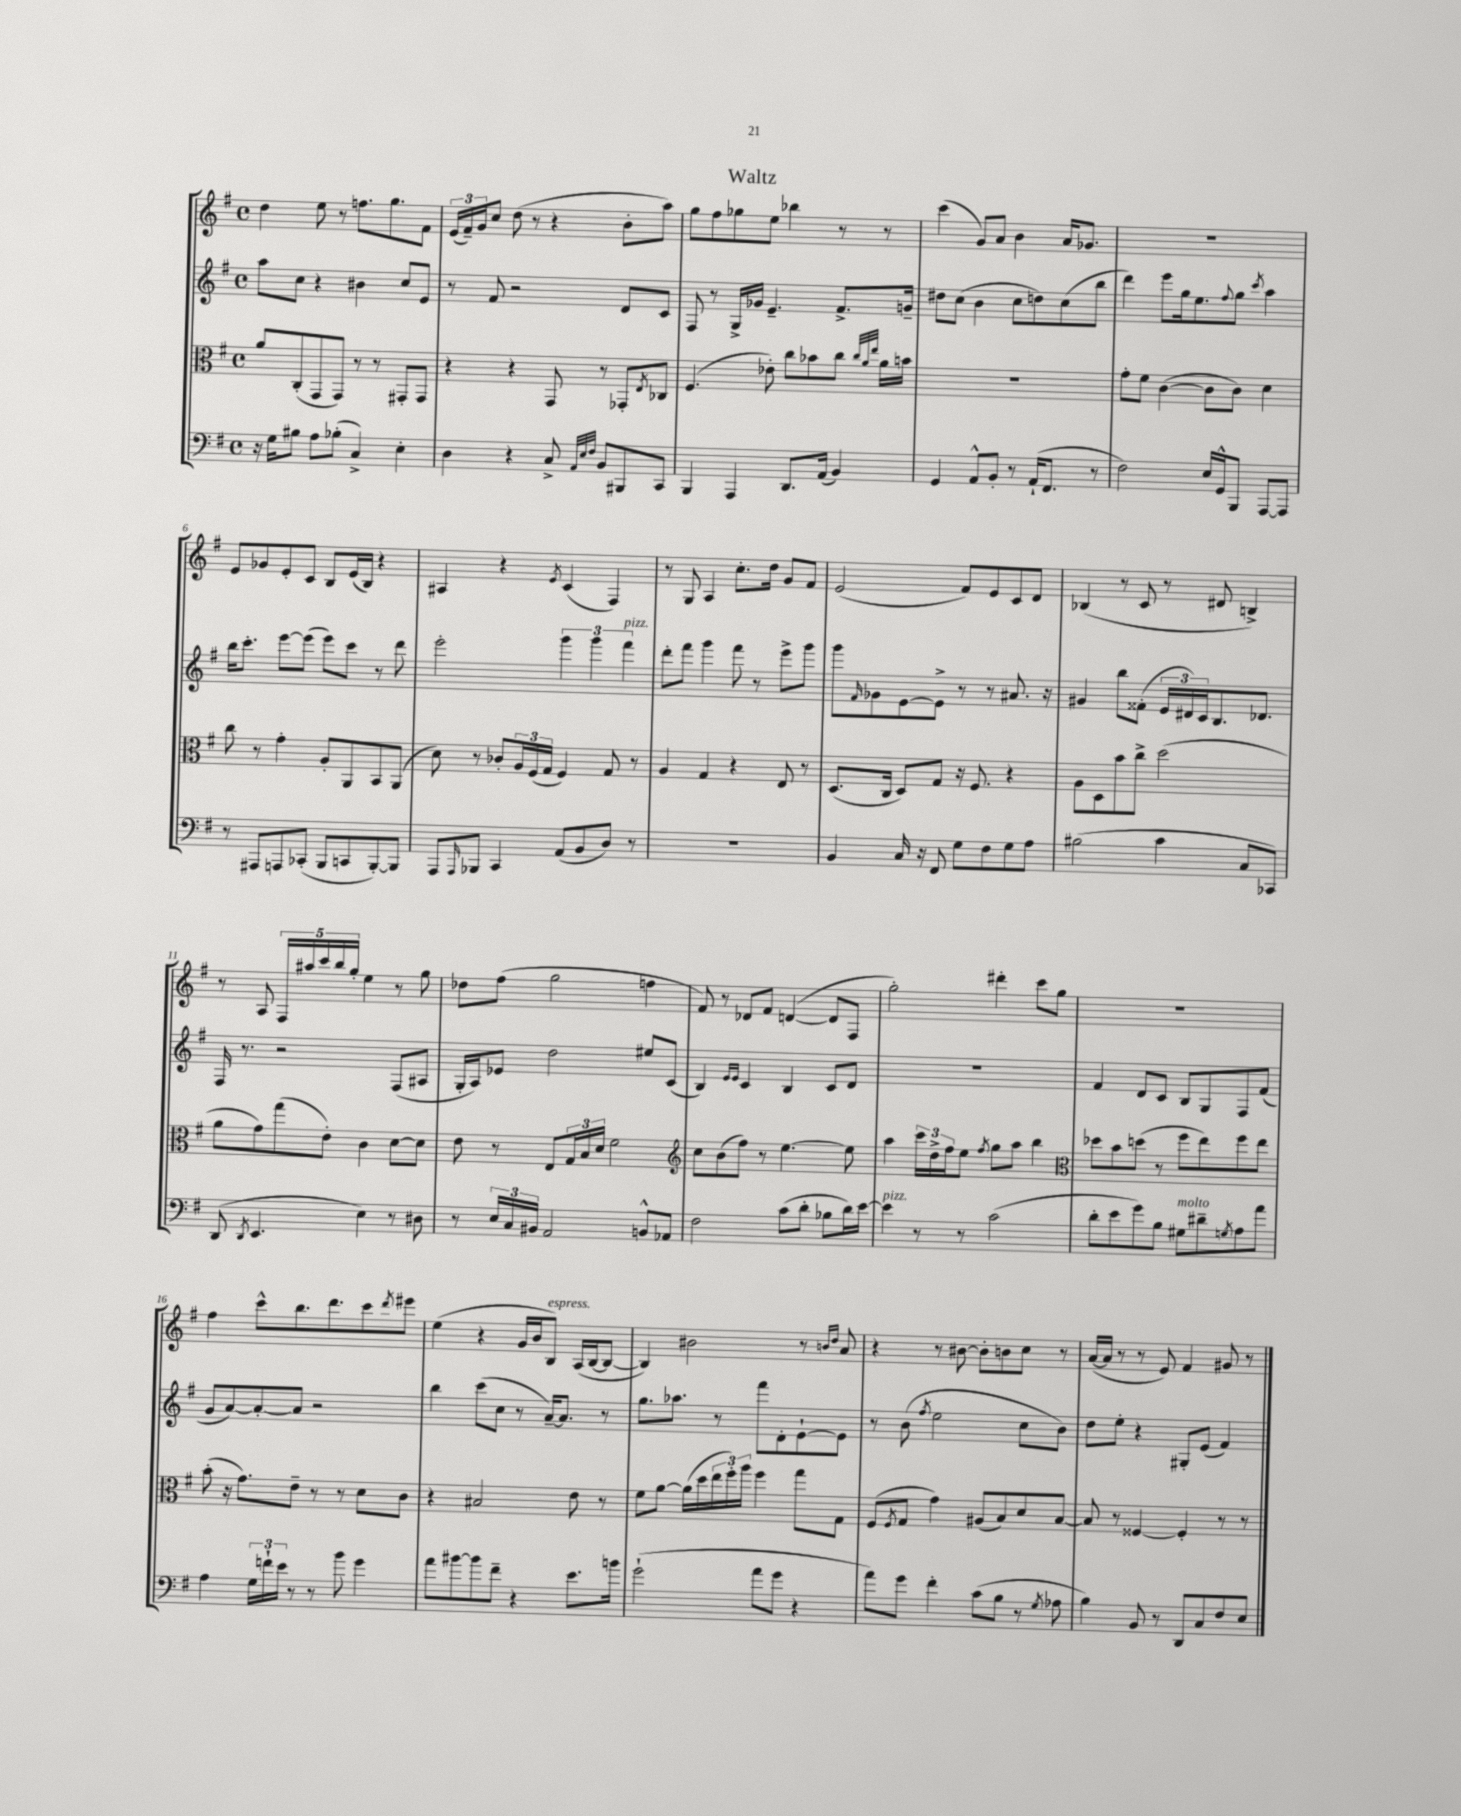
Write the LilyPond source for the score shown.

\header { title = "Waltz" }
<<
\new StaffGroup <<
\new Staff = "s0" {
    \clef treble \key g \major \defaultTimeSignature \time 4/4
    d''4 e''8 r8 f''8. g''8. fis'8 |
    \tuplet 3/2 { e'16( fis'16--) g'16 } c''8 d''8( r8 r4 b'8-. a''8) |
    g''8 fis''8 ges''8 e''8 bes''4 r8 r8 |
    c'''4( g'8) a'8 b'4 a'16 ges'8. |
    R1 |
    e'8 ges'8 e'8-. c'8 b8 e'16( b16) r4 |
    ais4 r4 \acciaccatura { e'8 } c'4( fis4) |
    r8 g8 a4 c''8.-. d''16 g'8 fis'8 |
    e'2( fis'8) e'8 c'8 d'8 |
    bes4( r8 c'8 r8 dis'8 b4->) |
    r8 a8 \tuplet 5/4 { fis16 ais''16 c'''16 b''16 g''16-. } e''4 r8 g''8 |
    des''8 fis''8( g''2 f''4 |
    fis'8) r8 des'8 fis'8 d'4~( d'8 fis8 |
    g''2-.) dis'''4-. c'''8 g''8 |
    R1 |
    fis''4 c'''8-^ b''8. d'''8. c'''8 \acciaccatura { d'''8 } eis'''8 |
    e''4( r4 g'16 b'16 b8^\markup { \italic "espress." }) a16( b16~ b8~ |
    b4) bis'2 r8 \grace { b'16 d''16 } a'8 |
    r4 r8 bis'8~ bis'8-. b'8 c''8 r8 |
    a'16~( a'16 r8 r8 e'8) fis'4 gis'8 r8 \bar "|." |
}
\new Staff = "s1" {
    \clef treble \key g \major \defaultTimeSignature \time 4/4
    a''8 c''8 r4 bis'4 c''8 e'8 |
    r8 fis'8 r2 d'8 c'8 |
    fis8 r8 g16-> ges'16 e'4.-- fis'8.-> g'16-- |
    dis''8 c''8( b'4 c''8 d''8) c''8( b''8 |
    d'''4) e'''8 g''16 e''8. \appoggiatura { fis''8 } g''8 \acciaccatura { c'''8 } a''4 |
    b''16 c'''8.-. e'''8~ e'''8( e'''8) c'''8 r8 d'''8 |
    e'''2-. \tuplet 3/2 { g'''4 g'''4 fis'''4^\markup { \italic "pizz." } } |
    d'''8-. fis'''8 g'''4 fis'''8 r8 e'''8-> g'''8 |
    g'''8 \grace { fis'16 } ges'8 e'8~ e'8-> r8 r8 ais'8. r16 |
    gis'4 b''8 fisis'8-.( \tuplet 3/2 { e'16 dis'16) c'16 } b8. des'8. |
    fis16 r8. r2 fis8( ais8 |
    g16-. a16) ees'8 d''2 eis''8 c'8( |
    b4) \grace { e'16 e'16 } c'4 b4 c'8 d'8 |
    R1 |
    fis'4 d'8 c'8 b8 g8 fis8 fis'8( |
    g'8 a'8~) a'8~-. a'8 r2 |
    b''4 c'''8( c''8 r8 a'16~--) a'8. r8 |
    g''8. aes''8. r8 fis'''8 d'8-. e'8~-! e'8 |
    r8 b'8( \acciaccatura { fis''8 } e''2 c''8 b'8) |
    d''8 e''8-. r4 gis8-. e'8( fis'4) \bar "|." |
}
\new Staff = "s2" {
    \clef alto \key g \major \defaultTimeSignature \time 4/4
    a'8 c8-.( g,8 g,8) r8 r8 gis,8-. gis,8 |
    r4 r4 g,8 r8 ges,8-. \acciaccatura { e8 } ces8 |
    fis4.( ees'8-.) c''8 bes'8 c''8 \grace { c''32 a'32 e''32 } a'16 b'16 |
    R1 |
    g'8-. fis'8 c'4~( c'8 c'8) d'4 |
    c''8 r8 g'4-. a8-. a,8 b,8 a,8( |
    d'8) r8 ces'8-. \tuplet 3/2 { a16 fis16( g16 } fis4) g8 r8 |
    a4 g4 r4 e8 r8 |
    d8.( c16 d8) g8 r16 fis8. r4 |
    a8 d8 b'8 c''8-> d''2( |
    a'8 g'8) g''8( e'8-.) c'4 d'8~ d'8 |
    e'8 r8 e8 \tuplet 3/2 { g16 b16 d'16 } fis'2 |
    \clef treble c''8 b'8( fis''8) r8 e''4.~ e''8 |
    a''4 \tuplet 3/2 { c'''16 d''16-> fis''16 } e''8 \acciaccatura { fis''8 } g''8 a''8 b''4 |
    \clef alto des''8 b'8 d''8( r8 fis''8 e''8) fis''8 e''8 |
    b'8-.( r16 g'8.) e'8-- r8 r8 d'8 c'8 |
    r4 bis2 e'8 r8 |
    fis'8 a'8~ a'16( d''16 \tuplet 3/2 { e''16 fis''16-.) a''16 } fis''4 g''8 g8 |
    fis8( \acciaccatura { fis8 } g8 g'4) ais8( b8) d'8 b8~ |
    b8 r8 fisis4~ fisis4-. r8 r8 \bar "|." |
}
\new Staff = "s3" {
    \clef bass \key g \major \defaultTimeSignature \time 4/4
    r16 g16 bis8 a8 bes8-.( c4->) e4-. |
    d4 r4 c8-> \grace { a,32 e32 fis32 } b,8 bis,,8 c,8 |
    b,,4 a,,4 d,8. a,16( b,4) |
    g,4 a,8-^ b,8-. r8 a,16-!( fis,8. r8 |
    fis2) e16 g,16-^ b,,8 a,,8~ a,,8 |
    r8 ais,,8 a,,8 ces,8-.( b,,8 c,8 b,,8~-.) b,,8 |
    a,,8 \grace { a,,16 } bes,,8 c,4 a,8( b,8 d8) r8 |
    R1 |
    b,4 c16 r16 fis,8 g8 fis8 g8 a8 |
    bis2( c'4 c8 ces,8) |
    d,8( \acciaccatura { d,8 } e,4. e4) r8 dis8 |
    r8 \tuplet 3/2 { e16 c16 bis,16 } a,2 b,8-^ aes,8 |
    fis2 c'8( d'8-. bes8 d'16) e'16~ |
    e'4^\markup { \italic "pizz." } r8 r8 c'2( |
    d'8-. e'8 g'8) b8 gis8^\markup { \italic "molto" } dis'8-- \acciaccatura { g8 } a8 a'8 |
    a4 \tuplet 3/2 { g16 f'16-! e'16 } r8 r8 b'8 g'4 |
    a'8 bis'8~ bis'8 fis'8-- r4 e'8. b'16 |
    g'2-!( a'8 g'8 r4 |
    a'8) g'8 fis'4-. c'8( b8 r8 \acciaccatura { g8 } aes8 |
    b4) b,8 r8 d,8 c8 fis8 e8 \bar "|." |
}
>>
>>
